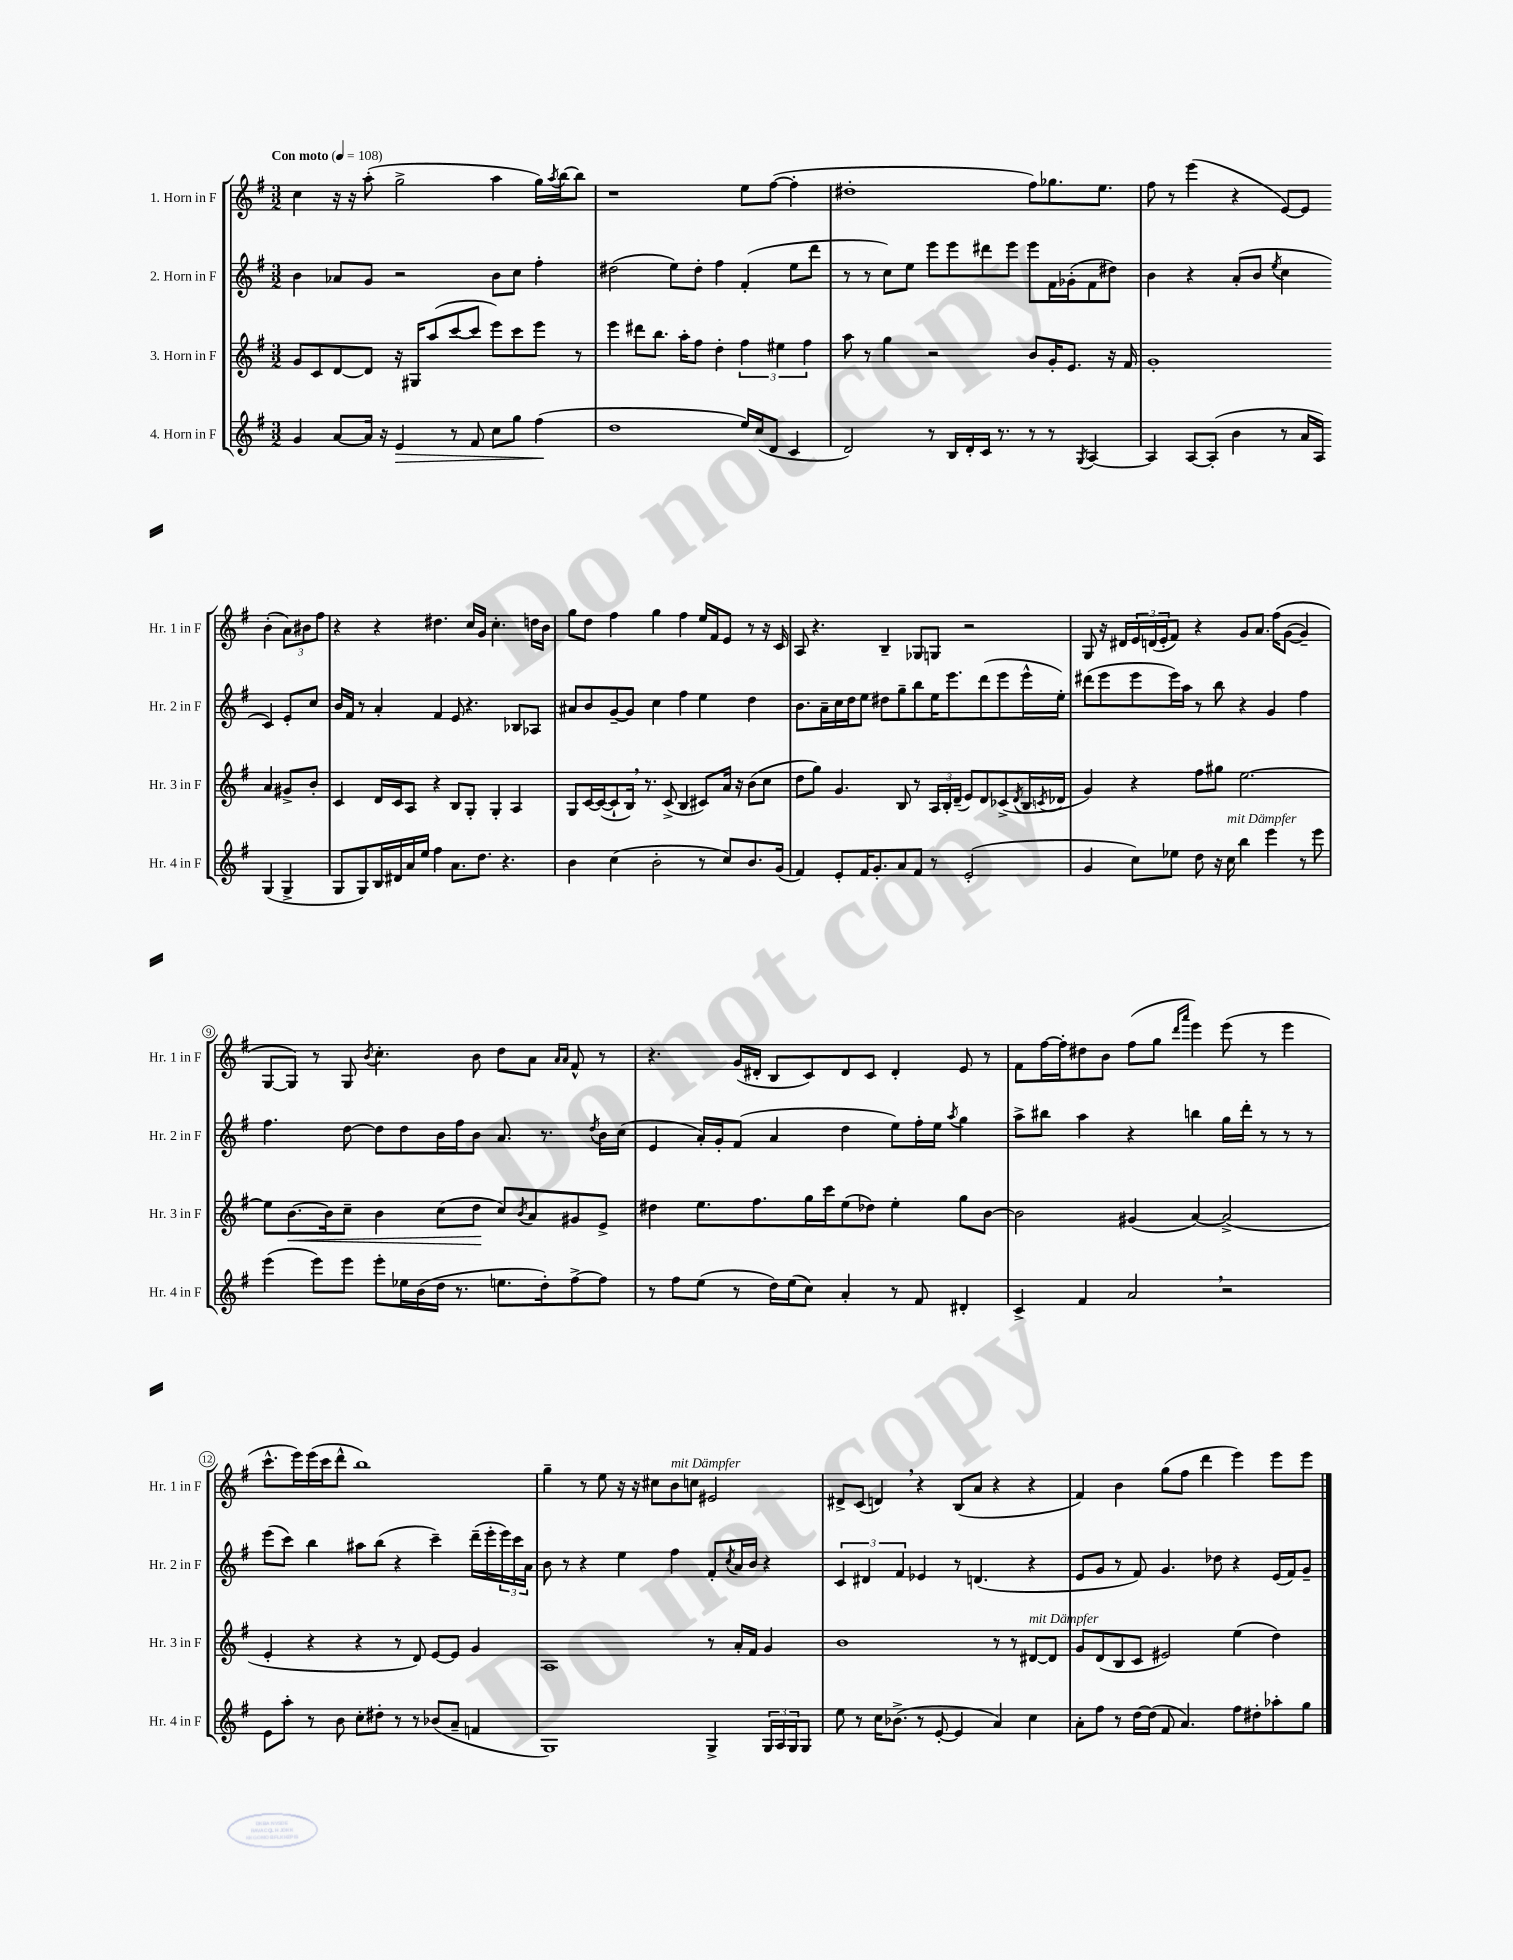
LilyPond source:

<<
\new StaffGroup <<
\new Staff = "s0" \with { instrumentName = "1. Horn in F" shortInstrumentName = "Hr. 1 in F" } {
    \clef treble \key g \major \numericTimeSignature \time 3/2 \tempo "Con moto" 4 = 108
    c''4 r16 r16 a''8-.( g''2-> a''4 g''16) \acciaccatura { a''8 } b''16~ b''8 |
    r1 e''8 fis''8~( fis''4-. |
    dis''1-. fis''8) ges''8. e''8. |
    fis''8 r8 e'''4( r4 e'8~) e'8 b'4-.( \tuplet 3/2 { a'8) bis'8 fis''8 } |
    r4 r4 dis''4. c''16 g'16 c''4.-. d''16 b'16 |
    g''8 d''8 fis''4 g''4 fis''4 e''16 fis'16 e'8 r8 r16 c'16 |
    a8 r4. b4-- ges8 g8 r2 |
    g8 r16 dis'16 \tuplet 3/2 { e'16 d'16( e'16-. } fis'8) r4 g'8 a'8. fis''16\( g'8~( g'4--) |
    g8~ g8\) r8 g8 \acciaccatura { b'8 } c''4.-. b'8 d''8 a'8 \grace { a'16 a'16 } fis'8-^ r8 |
    r4. g'16( dis'16-. b8 c'8) dis'8 c'8 dis'4-. e'8 r8 |
    fis'8 fis''16~ fis''16-. dis''8 b'8 fis''8( g''8 \grace { d'''16 a'''16 } e'''4) e'''8( r8 e'''4 |
    c'''8.-^ e'''16) e'''16( c'''16 d'''8-^ b''1) |
    g''4-- r8 e''8 r16 r16 cis''8 b'8^\markup { \italic "mit Dämpfer" } c''8 eis'2 |
    dis'8-> c'8( d'4) \breathe r4 b8( a'8 r4 r4 |
    fis'4) b'4 g''8( fis''8 d'''4 e'''4) e'''8 e'''8 \bar "|." |
}
\new Staff = "s1" \with { instrumentName = "2. Horn in F" shortInstrumentName = "Hr. 2 in F" } {
    \clef treble \key g \major \numericTimeSignature \time 3/2
    b'4 aes'8 g'8 r2 b'8 c''8 fis''4-. |
    dis''2( e''8) dis''8-. fis''4 fis'4-.( e''8 d'''8 |
    r8 r8 c''8) e''8 e'''8 e'''8 dis'''8 e'''8 e'''8 fis'16 ges'16-.( fis'8 dis''8) |
    b'4 r4 a'8-.( b'8 \acciaccatura { e''8 } c''4 c'4) e'8-. c''8 |
    b'16 fis'16 r8 a'4-. fis'4 e'8 r4. bes8 aes8 |
    ais'8 b'8 g'8~-- g'8 c''4 fis''4 e''4 d''4 |
    b'8. a'16-- c''16 d''16 e''8 dis''8 g''8-- b''8 e''16 e'''8. d'''8( e'''8 e'''16-^ e''16-.) |
    dis'''8( e'''8 e'''8 e'''16) a''16 r8 b''8 r4 g'4 fis''4 |
    fis''4. d''8~ d''8 d''8 b'16 fis''16 b'8 a'8. r8. \acciaccatura { d''8 } b'16 c''16( |
    e'4 a'16-.) g'16-. fis'8( a'4 d''4 e''8) fis''16-. e''16 \acciaccatura { a''8 } g''4 |
    a''8-> bis''8 a''4 r4 b''4 g''16 d'''16-. r8 r8 r8 |
    e'''8( c'''8) b''4 ais''8 b''8( r4 c'''4--) d'''16--( e'''16-. \tuplet 3/2 { e'''16) c'''16 a'16 } |
    b'8 r8 r4 e''4 fis''4 fis'8-. \acciaccatura { c''8 } a'16 b'16 r4 |
    \tuplet 3/2 { c'4 dis'4 fis'4 } ees'4 r8 d'4.( r4 |
    e'8 g'8 r8 fis'8) g'4. des''8 r4 e'16( fis'16) g'8-- \bar "|." |
}
\new Staff = "s2" \with { instrumentName = "3. Horn in F" shortInstrumentName = "Hr. 3 in F" } {
    \clef treble \key g \major \numericTimeSignature \time 3/2
    g'8 c'8 d'8~ d'8 r16 gis16 a''8( c'''8~ c'''8 e'''8) c'''8 e'''8 r8 |
    e'''4 dis'''8 b''8. a''16-. fis''8 d''4-. \tuplet 3/2 { fis''4 eis''4 fis''4 } |
    a''8 r8 g''4 r2 b'8 g'16-. e'8. r16 fis'16 |
    g'1-. a'4 gis'8-> b'8-. |
    c'4 d'16 c'16 a8 r4 b8 g8-. g4-. a4 |
    g8 c'16~ c'16~( c'8-! b16) \breathe r8. c'8->( b4 cis'8) a'16 r16 b'8( c''8 |
    d''8 g''8) g'4. b8 r8 \tuplet 3/2 { a16 b16-. d'16--( } e'8) d'8 ces'8->( \acciaccatura { d'8 } b16 \acciaccatura { c'8 } des'16 |
    g'4) r4 fis''8 gis''8 e''2.~ |
    e''8 b'8.~\< b'16 c''8-- b'4 c''8( d''8\! c''8) \acciaccatura { b'8 } a'8 gis'8 e'8-> |
    dis''4 e''8. fis''8. g''16 c'''16 e''8( des''8) e''4-. g''8 b'8~ |
    b'2 gis'4( a'4~) a'2->( |
    e'4-. r4 r4 r8 d'8) e'8~ e'8 g'4 |
    a1 r8 a'16-. fis'16 g'4 |
    b'1 r8 r8 dis'8~^\markup { \italic "mit Dämpfer" } dis'8 |
    g'8 d'8( b8 c'8 eis'2) e''4( d''4) \bar "|." |
}
\new Staff = "s3" \with { instrumentName = "4. Horn in F" shortInstrumentName = "Hr. 4 in F" } {
    \clef treble \key g \major \numericTimeSignature \time 3/2
    g'4 a'8~ a'16 r16 e'4\> r8 fis'8 c''8 g''8 fis''4\!( |
    d''1 e''16) c''16( d'8 c'4 |
    d'2) r8 b16 d'16-. c'16 r8. r8 r8 \acciaccatura { g8 } a4~ |
    a4 a8~ a8-.( b'4 r8 a'16 a16) g4( g4-> |
    g8 g8) b16 dis'16 a'16 e''16 fis''4 a'8. d''8. r4. |
    b'4 c''4( b'2-. r8 c''8) b'8. g'16( |
    fis'4) e'8-. fis'16 g'8.-. a'8 fis'8 r8 e'2-.( |
    g'4 c''8) ees''8 d''8 r16 c''16^\markup { \italic "mit Dämpfer" } b''4 e'''4 r8 e'''8 |
    e'''4( e'''8) e'''8 e'''8-. ees''16 b'16( d''16 r8. e''8. d''16-.) fis''8~-> fis''8 |
    r8 fis''8 e''8( r8 d''16) e''16( c''8) a'4-. r8 fis'8 dis'4-. |
    c'4-> fis'4 a'2 \breathe r2 |
    e'8 a''8-. r8 b'8 c''8-. dis''8-. r8 r8 bes'8( a'8-- f'4 |
    g1) g4-> \tuplet 3/2 { g16 a16 g16 } g8 |
    e''8 r8 c''16 bes'8.->( r8 e'8~-. e'4 a'4) c''4 |
    a'8-. fis''8 r8 d''16~ d''16( fis'8 a'4.) fis''8 dis''8-. aes''8-. g''8 \bar "|." |
}
>>
>>
\layout { \context { \Score \override BarNumber.stencil = #(make-stencil-circler 0.1 0.3 ly:text-interface::print) } }
